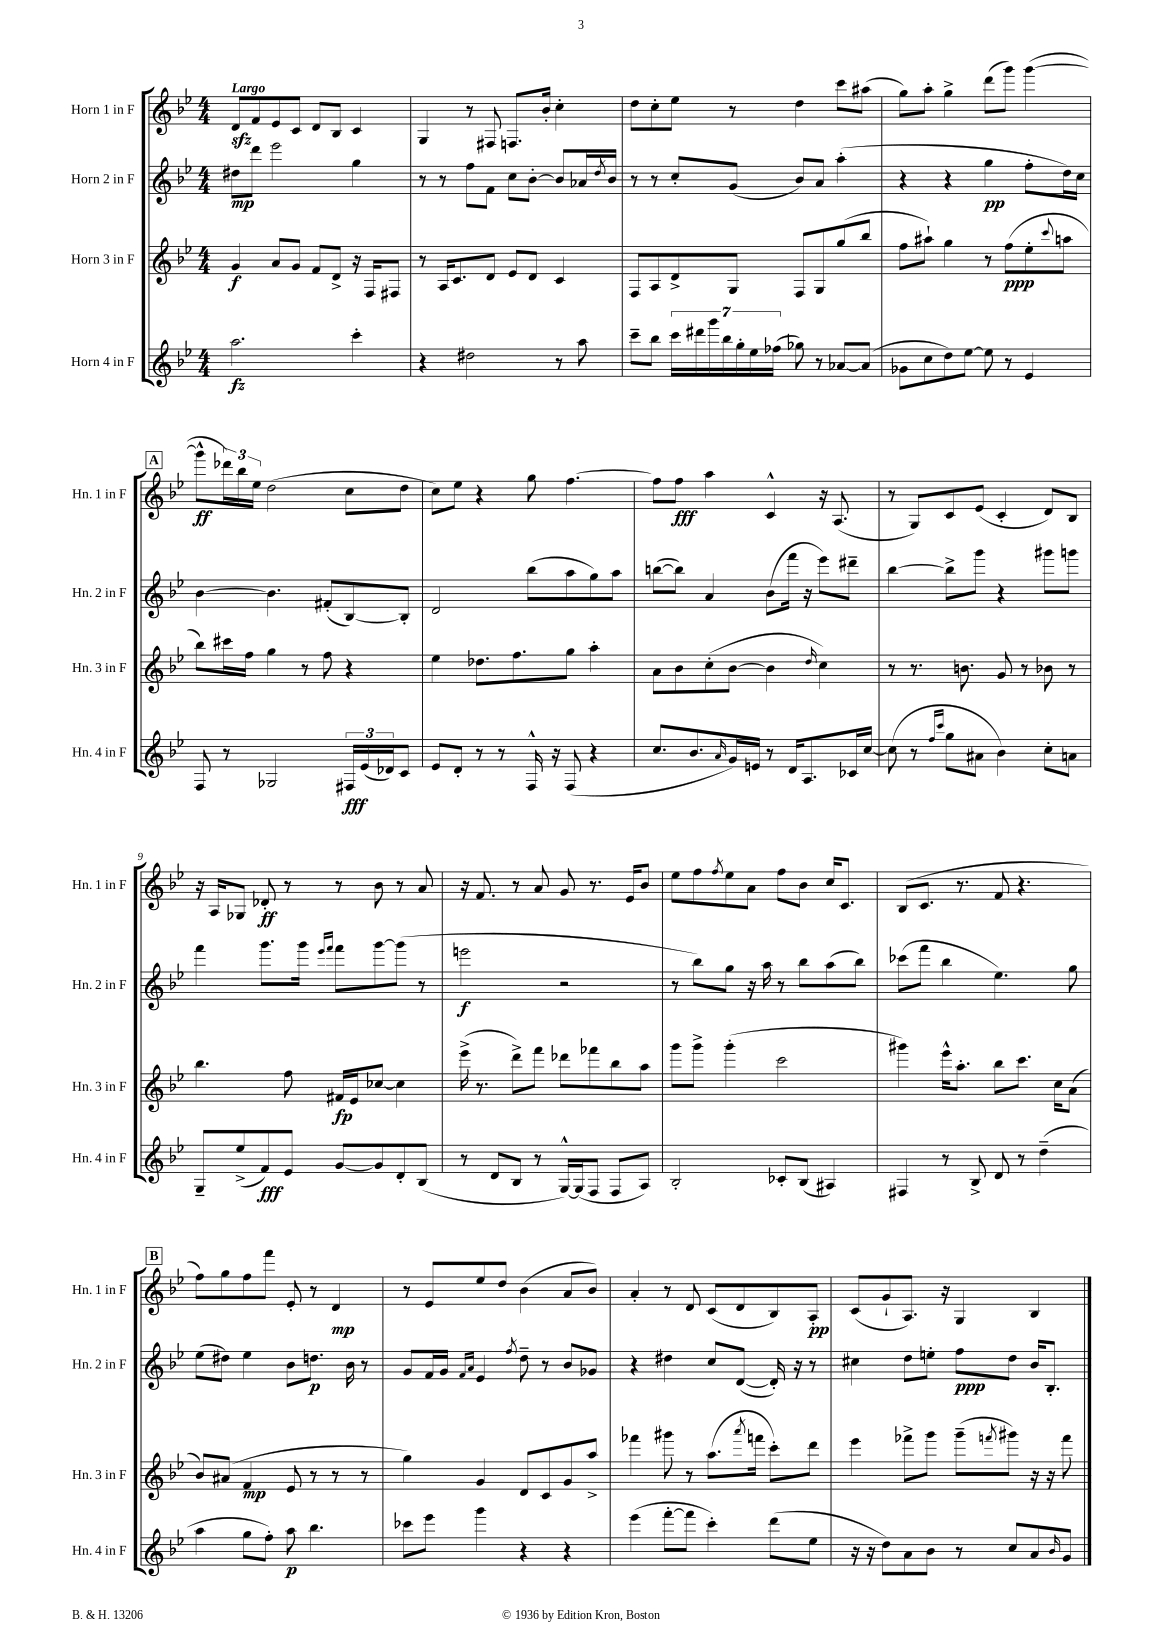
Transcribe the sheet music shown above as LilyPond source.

<<
\new StaffGroup <<
\new Staff = "s0" \with { instrumentName = "Horn 1 in F" shortInstrumentName = "Hn. 1 in F" } {
    \clef treble \key bes \major \numericTimeSignature \time 4/4 \tempo "Largo"
    d'8\sfz f'8 ees'8 c'8 d'8 bes8 c'4 |
    g4 r8 fis8 f8. bes'16-. c''4-. |
    d''8 c''8-. ees''8 r8 d''4 c'''8 ais''8( |
    g''8) a''8-. g''4-> d'''8( g'''8) g'''4~( |
    \mark \markup { \box "A" } g'''8-^\ff \tuplet 3/2 { des'''16) bes''16 ees''16 } d''2( c''8 d''8 |
    c''8) ees''8 r4 g''8 f''4.~ |
    f''8 f''8\fff a''4 c'4-^ r16 a8.( |
    r8 g8) c'8 ees'8( c'4-. d'8) bes8 |
    r16 a16 ges8 des'8-.\ff r8 r8 bes'8 r8 a'8 |
    r16 f'8. r8 a'8 g'8 r8. ees'16 bes'8 |
    ees''8 f''8 \acciaccatura { f''8 } ees''8 a'8 f''8 bes'8 c''16 c'8. |
    bes8( c'8. r8. f'8 r4. |
    \mark \markup { \box "B" } f''8) g''8 f''8 f'''8 ees'8-. r8 d'4\mp |
    r8 ees'8 ees''8 d''8 bes'4( a'8 bes'8) |
    a'4-. r8 d'8 c'8( d'8 bes8) a8-.\pp |
    c'8( g'8-! a8.) r16 g4 bes4 \bar "|." |
}
\new Staff = "s1" \with { instrumentName = "Horn 2 in F" shortInstrumentName = "Hn. 2 in F" } {
    \clef treble \key bes \major \numericTimeSignature \time 4/4
    dis''8\mp d'''8 ees'''2 g''4 |
    r8 r8 f''8 f'8 c''8 bes'8~-. bes'8 aes'16 \acciaccatura { d''8 } bes'16 |
    r8 r8 c''8-. g'8( bes'8) a'8 a''4-.( |
    r4 r4 g''4\pp f''8-. d''16) c''16 |
    \mark \markup { \box "A" } bes'4~ bes'4. fis'8-.( bes8~) bes8-. |
    d'2 bes''8( a''8 g''8) a''8 |
    b''8~( b''8) a'4 bes'8( f'''16 r16 ees'''8) dis'''8-- |
    bes''4~ bes''8-> g'''8 r4 gis'''8 g'''8 |
    f'''4 g'''8. g'''16 \grace { ees'''16 f'''16 } f'''8 g'''8~ g'''8( r8 |
    e'''2\f r2 |
    r8 bes''8) g''8 r16 a''16 r8 bes''8 a''8( bes''8) |
    ces'''8( f'''8 bes''4 ees''4.) g''8 |
    \mark \markup { \box "B" } ees''8( dis''8) ees''4 bes'8 d''8.\p bes'16 r8 |
    g'8 f'16 g'16 \grace { f'16 a'16 } ees'4 \acciaccatura { f''8 } d''8-- r8 bes'8 ges'8 |
    r4 dis''4 c''8 d'8~( d'16-.) r16 r8 |
    cis''4 d''8 e''8-. f''8\ppp d''8 bes'16 bes8.-. \bar "|." |
}
\new Staff = "s2" \with { instrumentName = "Horn 3 in F" shortInstrumentName = "Hn. 3 in F" } {
    \clef treble \key bes \major \numericTimeSignature \time 4/4
    g'4\f a'8 g'8 f'8 d'8-> r16 f16 fis8 |
    r8 a16 c'8. d'8 ees'8 d'8 c'4 |
    f8 a8 d'8-> g8 f8 g8 g''8( bes''8 |
    f''8 ais''8-!) g''4 r8 f''8\ppp( ees''8-. \appoggiatura { c'''8 } a''8 |
    \mark \markup { \box "A" } bes''8) cis'''16 f''16 g''4 r8 f''8 r4 |
    ees''4 des''8. f''8. g''8 a''4-. |
    a'8 bes'8 c''8-.( bes'8~ bes'4 \grace { d''16 } c''4) |
    r8 r8. b'8. g'8 r8 bes'8 r8 |
    bes''4. f''8 fis'16\fp ees'16 ces''8~ ces''4 |
    ees'''16->( r8. d'''8->) f'''8 des'''8 fes'''8 bes''8 a''8 |
    g'''8 g'''8-> g'''4-.( c'''2 |
    gis'''4) ees'''16-^ a''8.-. bes''8 c'''8. c''16 a'8( |
    \mark \markup { \box "B" } bes'8) ais'8( f'4\mp ees'8 r8 r8 r8 |
    g''4) g'4 d'8 c'8 g'8 a''8-> |
    fes'''4 gis'''8 r8 a''8.( \acciaccatura { a'''8 } f'''16 c'''8-.) d'''8 |
    ees'''4 fes'''8-> g'''8 g'''8--( \acciaccatura { f'''8 } gis'''8) r16 r16 f'''8 \bar "|." |
}
\new Staff = "s3" \with { instrumentName = "Horn 4 in F" shortInstrumentName = "Hn. 4 in F" } {
    \clef treble \key bes \major \numericTimeSignature \time 4/4
    a''2.\fz c'''4-. |
    r4 dis''2 r8 a''8 |
    c'''8-- bes''8 \tuplet 7/4 { c'''16 dis'''16 g'''16 bes''16 g''16-. ees''16 fes''16( } ges''8) r8 aes'8~ aes'8( |
    ges'8 c''8 d''8) ees''8~ ees''8 r8 ees'4 |
    \mark \markup { \box "A" } f8 r8 ges2 \tuplet 3/2 { fis16\fff ees'16( des'16) } c'8 |
    ees'8 d'8-. r8 r8 f16-^ r16 f8( r4 |
    c''8. bes'8. \grace { a'16 } g'16) e'16 r8 d'16 a8. ces'16 c''16~ |
    c''8( r8 \grace { f''16 c'''16 } g''8 ais'8 bes'4) c''8-. a'8 |
    g8-- ees''8->( f'8\fff) ees'8 g'8~ g'8 d'8-. bes8( |
    r8 d'8 bes8 r8 g16~-^) g16( f8 f8 a8) |
    bes2-. ces'8-. bes8( ais4) |
    fis4 r8 bes8-> d'8 r8 d''4--( |
    \mark \markup { \box "B" } a''4 g''8 f''8-.) a''8\p bes''4. |
    ces'''8 ees'''8 g'''4 r4 r4 |
    ees'''4( f'''8~-. f'''8 c'''4-.) d'''8( ees''8 |
    r16 r16 d''8) a'8 bes'8 r8 c''8 a'8 \grace { bes'16 } g'8 \bar "|." |
}
>>
>>
